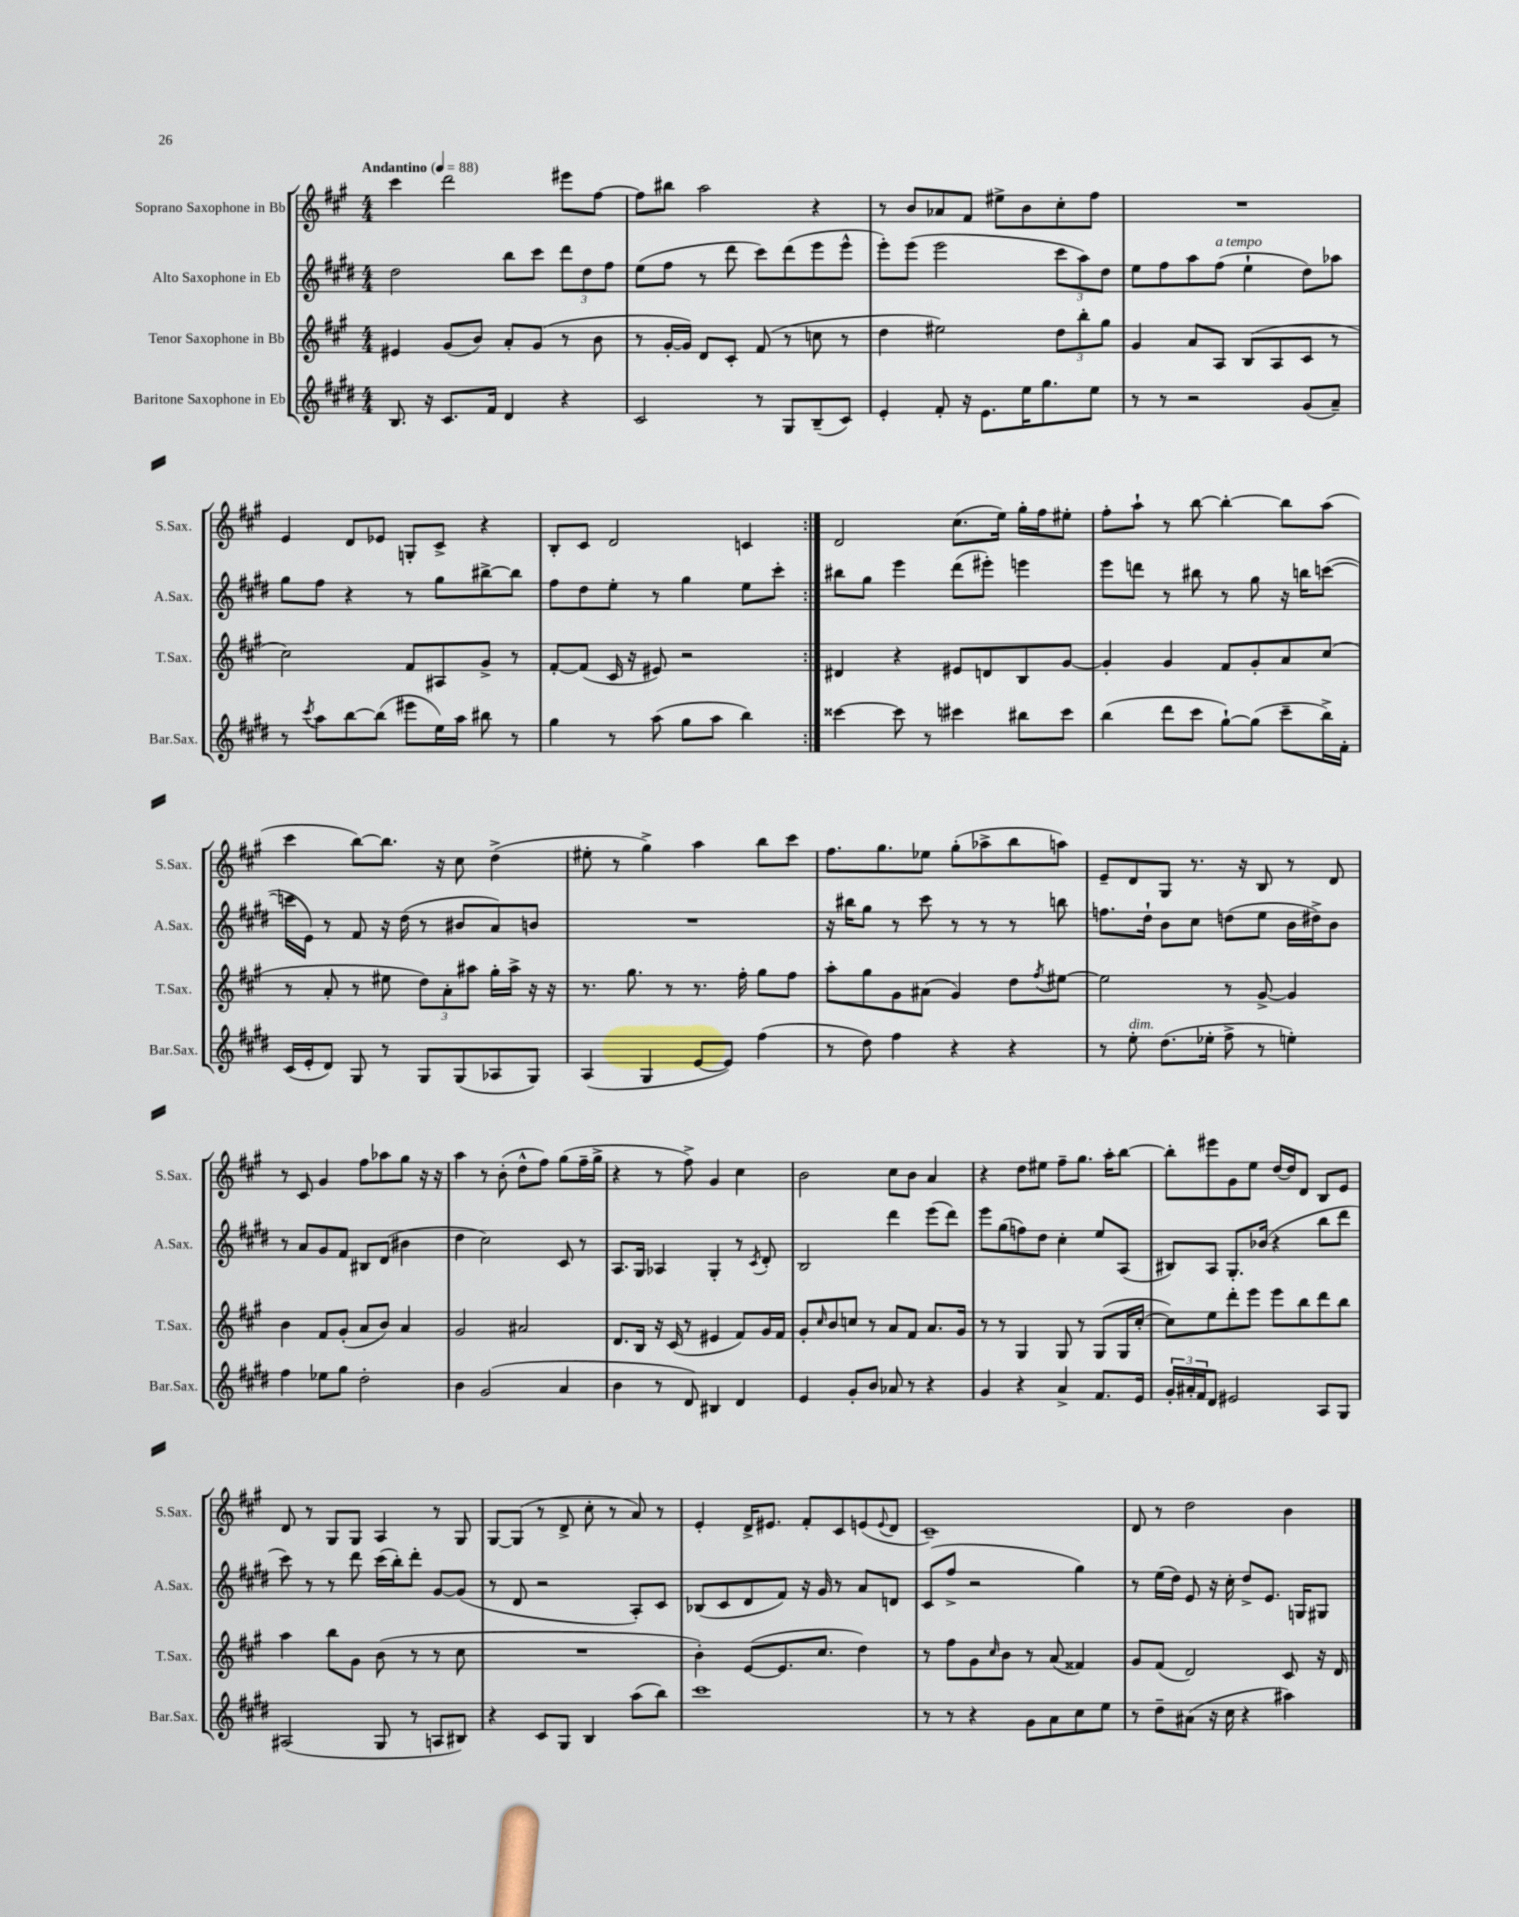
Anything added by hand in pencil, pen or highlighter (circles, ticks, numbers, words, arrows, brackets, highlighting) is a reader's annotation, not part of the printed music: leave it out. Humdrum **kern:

**kern	**kern	**kern	**kern
*part4	*part3	*part2	*part1
*staff4	*staff3	*staff2	*staff1
*I"Baritone Saxophone in Eb	*I"Tenor Saxophone in Bb	*I"Alto Saxophone in Eb	*I"Soprano Saxophone in Bb
*I'Bar.Sax.	*I'T.Sax.	*I'A.Sax.	*I'S.Sax.
*clefG2	*clefG2	*clefG2	*clefG2
*k[f#c#g#d#]	*k[f#c#g#]	*k[f#c#g#d#]	*k[f#c#g#]
*M4/4	*M4/4	*M4/4	*M4/4
*MM88	*MM88	*MM88	*MM88
=1	=1	=1	=1
!	!	!	!LO:TX:a:B:t=Andantino
8.B/	4e#X/	2dd#\	4ccc#\
16r	.	.	.
8.c#/L	(8g#/L	.	2ddd\
.	8b/J)	.	.
16f#/Jk	.	.	.
4d#/	8a'/L	8bb\L	.
.	(8g#/J	8ccc#\J	.
4r	8r	12ddd#\L	8eee#X\L
.	.	12dd#\	.
.	8b\	.	[8ff#\J
.	.	12ff#\J	.
=2	=2	=2	=2
2c#/	8r	(8ee\L	8ff#\L]
.	[16g#'/LL	8ff#\J	8bb#X\J
.	16g#/JJ])	.	.
.	8d/L	8r	2aa\
.	8c#'/J	8ddd#\	.
8r	(8f#/	8ccc#\L)	.
8G#/L	8r	(8ddd#\	.
(8B~/	8ccn\	8eee\	4r
8c#/J)	8r	8eee^^\J	.
=3	=3	=3	=3
4e'/	4dd\	8eee'\L)	8r
.	.	(8eee\J	8b/L
8f#'/	2ee#X\)	2eee\	8a-X/
16r	.	.	8f#/J
8.e\L	.	.	.
.	.	.	8ee#X^\L
16ee\K	.	.	8b\
8.gg#\	.	.	.
.	12dd\L	12ccc#\L	8cc#'\
.	12bb'\	12aa\)	.
8ee\J	.	.	8ff#\J
.	12gg#\J	12dd#\J	.
=4	=4	=4	=4
8r	4g#/	8ee\L	1r
8r	.	8ff#\	.
2r	8a/L	8aa\	.
!	!	!LO:TX:a:i:t=a tempo	!
.	8A/J	(8ff#\J	.
.	(8B/L	4ee`\	.
.	8A/	.	.
(8g#/L	8c#/J	8dd#\L)	.
8a~/J)	8r	8aa-X\J	.
!!LO:LB:g=z
=5	=5	=5	=5
8r	2cc#\)	8gg#\L	4e/
8qccc#/	.	.	.
8aa\L	.	8ff#\J	.
[8bb\	.	4r	8d/L
(8bb\J]	.	.	8e-X/J
8eee#X\L	8f#/L	8r	8Gn'/L
16ee\L)	8A#X/	8gg#\L	8c#^/J
16aa\JJ	.	.	.
8bb#X\	8g#^/J	[8bb#X^\	4r
8r	8r	8bb#\J]	.
=6	=6	=6	=6
4gg#\	[8f#'/L	8ff#\L	8B'/L
.	(8f#/J]	8dd#\	8c#/J
8r	16c#/	8ee'\J	2d/
.	16r	.	.
(8aa\	8e#X/)	8r	.
8gg#\L	2r	4gg#\	.
8aa\J	.	.	.
4bb\)	.	8ee\L	4cn/
.	.	8ccc#'\J	.
=7:|!	=7:|!	=7:|!	=7:|!
[4ccc##X\	4d#X/	8bb#X\L	2d/
.	.	8gg#\J	.
8ccc##\]	4r	4eee\	.
8r	.	.	.
4ccc#X\	8e#X/L	(8ddd#\L	(8.cc#\L
.	8dn/	8eee#X'\J)	.
.	.	.	16ee\Jk)
8bb#X\L	8B/	4eeen\	16gg#'\LL
.	.	.	16ff#\J
8ccc#\J	[8g#/J	.	8ee#X'\J
=8	=8	=8	=8
(4bb\	4g#'/]	8eee\L	8ff#'\L
.	.	8dddn\J	8aa`\J
8ddd#\L	4g#/	8r	8r
8ccc#\J	.	8bb#X\	[8bb\
[8gg#`\L)	8f#/L	8r	4bb'\_
(8gg#\J]	8g#'/	8gg#\	.
8ccc#~\L	8a/	16r	8bb\L]
.	.	16bbn\KL	.
16bb^\L)	(8cc#/J	([8cccn\J	(8aa\J
16f#'\JJ	.	.	.
!!LO:LB:g=z
=9	=9	=9	=9
(16c#/LL	8r	16cccn\LL]	4ccc#\
16e'/J	.	16e\JJ)	.
8d#/J)	8a'/	8r	.
8G#/	8r	8f#/	[8bb\L)
8r	8ee#X\	16r	8.bb\J]
.	.	(16dd#\	.
8G#/L	12dd\L)	8r	.
.	.	.	16r
.	12a'\	.	.
(8G#/	.	8b#X/L	8cc#\
.	12aa#X\J	.	.
8A-X/	16gg#'\LL	8a/)	(4dd^\
.	16aa#^\JJ	.	.
8G#/J)	16r	8bn/J	.
.	16r	.	.
=10	=10	=10	=10
(4A/	8.r	1r	8ee#X'\
.	.	.	8r
.	8.gg#\	.	.
4G#/	.	.	4gg#^\)
.	8r	.	.
[8e/L	8.r	.	4aa\
8e/J])	.	.	.
.	16ff#'\	.	.
(4ff#\	8gg#\L	.	8bb\L
.	8ff#\J	.	8ccc#\J
=11	=11	=11	=11
8r	8aa'\L	16r	8.ff#\L
.	.	16bb#X\KL	.
8dd#\)	8gg#\	8gg#\J	.
.	.	.	8.gg#\
4ff#\	8g#\	8r	.
.	(8a#X\J	8ccc#\	8ee-X\J
4r	4g#/)	8r	(8gg#'\L
.	.	8r	8aa-X^\
4r	8dd\L	8r	8bb\
.	8qff#/	.	.
.	[8ee#X\J	8bbn\	8aan\J)
=12	=12	=12	=12
8r	2ee#\]	8.ffn\L	8e~/L
!LO:TX:a:i:t=dim.	!	!	!
8ee'\	.	.	8d/
.	.	16dd#`\Jk	.
(8.dd#\L	.	8b\L	8G#/J
.	.	8cc#\J	8.r
16ee-X'\Jk	.	.	.
8ff#^\	8r	(8ddn\L	.
.	.	.	16r
8r	[8g#^/	8ee\J	8B/
4een'\)	4g#/]	16b\LL	8r
.	.	16dd#X^\J)	.
.	.	8b\J	8d/
!!LO:LB:g=z
=13	=13	=13	=13
4ff#\	4b\	8r	8r
.	.	8a/L	8c#/
8ee-X\L	8f#/L	8g#/	4g#/
8gg#\J	(8g#'/J	8f#/J	.
2dd#'\	8a/L	8B#X/L	8ff#\L
.	8b/J)	(8d#/J	8aa-X\
.	4a/	4b#X\	8gg#\J
.	.	.	16r
.	.	.	16r
=14	=14	=14	=14
4b\	2g#/	4dd#\	4aa\
(2g#/	.	2cc#\)	8r
.	.	.	(8b'\
.	2a#X/	.	8dd^^\L
.	.	.	8ff#\J)
4a/	.	8c#/	(8gg#\L
.	.	8r	16ff#~\L
.	.	.	16gg#^\JJ
=15	=15	=15	=15
4b\	8.d/L	8.A/L	4r
.	16B/Jk	16G#/Jk	.
8r	16r	4A-X/	8r
.	(16c#/	.	.
8d#/)	8r	.	8ff#^\)
4B#X/	4e#X/	4G#'/	4g#/
4d#/	8f#/L)	8r	4cc#\
.	.	8qc#/	.
.	16g#/L	8d#'/	.
.	16f#/JJ	.	.
=16	=16	=16	=16
4e/	8g#'/L	2B/	2b\
.	16qqcc#/	.	.
.	8b/	.	.
8g#'/L	8ccn/J	.	.
8b/J	8r	.	.
8a-X/	8a/L	4ddd#\	8cc#\L
8r	8f#/J	.	8b\J
4r	8.a/L	(8eee\L	4a/
.	.	8ddd#\J)	.
.	16g#/Jk	.	.
=17	=17	=17	=17
4g#/	8r	8eee\L	4r
.	8r	(8gg#\	.
4r	4G#/	8ffn\)	8dd\L
.	.	8dd#\J	8ee#X\J
4a^/	8G#/	4cc#'\	8ff#~\L
.	8r	.	8.gg#\J
8.f#/L	(8G#/L	8ee/L	.
.	.	.	16aa'\KL
.	16G#/L	(8A/J	[8bb\J
16e/Jk	[16cc#'/JJ	.	.
=18	=18	=18	=18
24g#'/LL	8cc#\L])	8B#X/L)	8bb'\L]
24a#X'/	.	.	.
24f#/J	.	.	.
8d#/J	8ee\	8A/J	8eee#X\
2e#X/	8ddd'\	8.G#'/L	8g#\
.	8eee\J	.	8ee\J
.	.	(16b-X/Jk	.
.	8eee\L	4r	[16dd/LL
.	.	.	16dd/J]
.	8bb\	.	8d/J
8A/L	8ddd\	8bb\L	8B/L
8G#/J	8bb\J	8ddd#\J	8e/J
!!LO:LB:g=z
=19	=19	=19	=19
(2A#X/	4aa\	8ccc#\)	8d/
.	.	8r	8r
.	8bb\L	8r	8G#/L
.	8g#\J	8ddd#\	8G#/J
8G#/	(8b\	(16ccc#\LL	4A/
.	.	16bb'\J)	.
8r	8r	8ddd#'\J	.
8An/L	8r	[8g#/L	8r
8B#X/J)	8cc#\	(8g#/J]	8G#/
=20	=20	=20	=20
4r	1r	8r	[8G#/L
.	.	8d#/	(8G#/J]
8c#/L	.	2r	8r
8G#/J	.	.	8d^/
4B/	.	.	8cc#'\
.	.	.	8r
(8aa\L	.	8A'/L)	8a/)
8bb\J)	.	8c#/J	8r
=21	=21	=21	=21
1ccc#	4b'\)	(8B-X/L	4e'/
.	.	8c#/	.
.	([8e/L	8d#/	16d^/KL
.	.	.	8.e#X/J
.	8.e/]	8f#/J)	.
.	.	16r	8f#'/L
.	8.cc#/J	16g#/	.
.	.	8r	8c#/
.	4dd\)	8a/L	(8en/
.	.	.	8qqe/
.	.	8dn/J	8d/J
=22	=22	=22	=22
8r	8r	(8c#/L	1c#~)
8r	8ff#\L	8ff#^/J	.
4r	8g#\	2r	.
.	16qqcc#/	.	.
.	8b\J	.	.
8g#\L	8r	.	.
8a\	(8a/	.	.
8cc#\	4f##X/)	4gg#\)	.
8ee\J	.	.	.
=23	=23	=23	=23
8r	8g#/L	8r	8d/
8dd#~\L	(8f#/J	(16ee\LL	8r
.	.	16dd#\JJ)	.
(8a#X\J	2d/)	8e/	2dd\
16r	.	16r	.
16cc#\	.	16cc#'\	.
4r	.	8dd#^/L	.
.	.	8.e/J	.
4aa#X\)	8c#/	.	4b\
.	.	16Gn/KL	.
.	16r	8G#X/J	.
.	16d/	.	.
==	==	==	==
*-	*-	*-	*-
